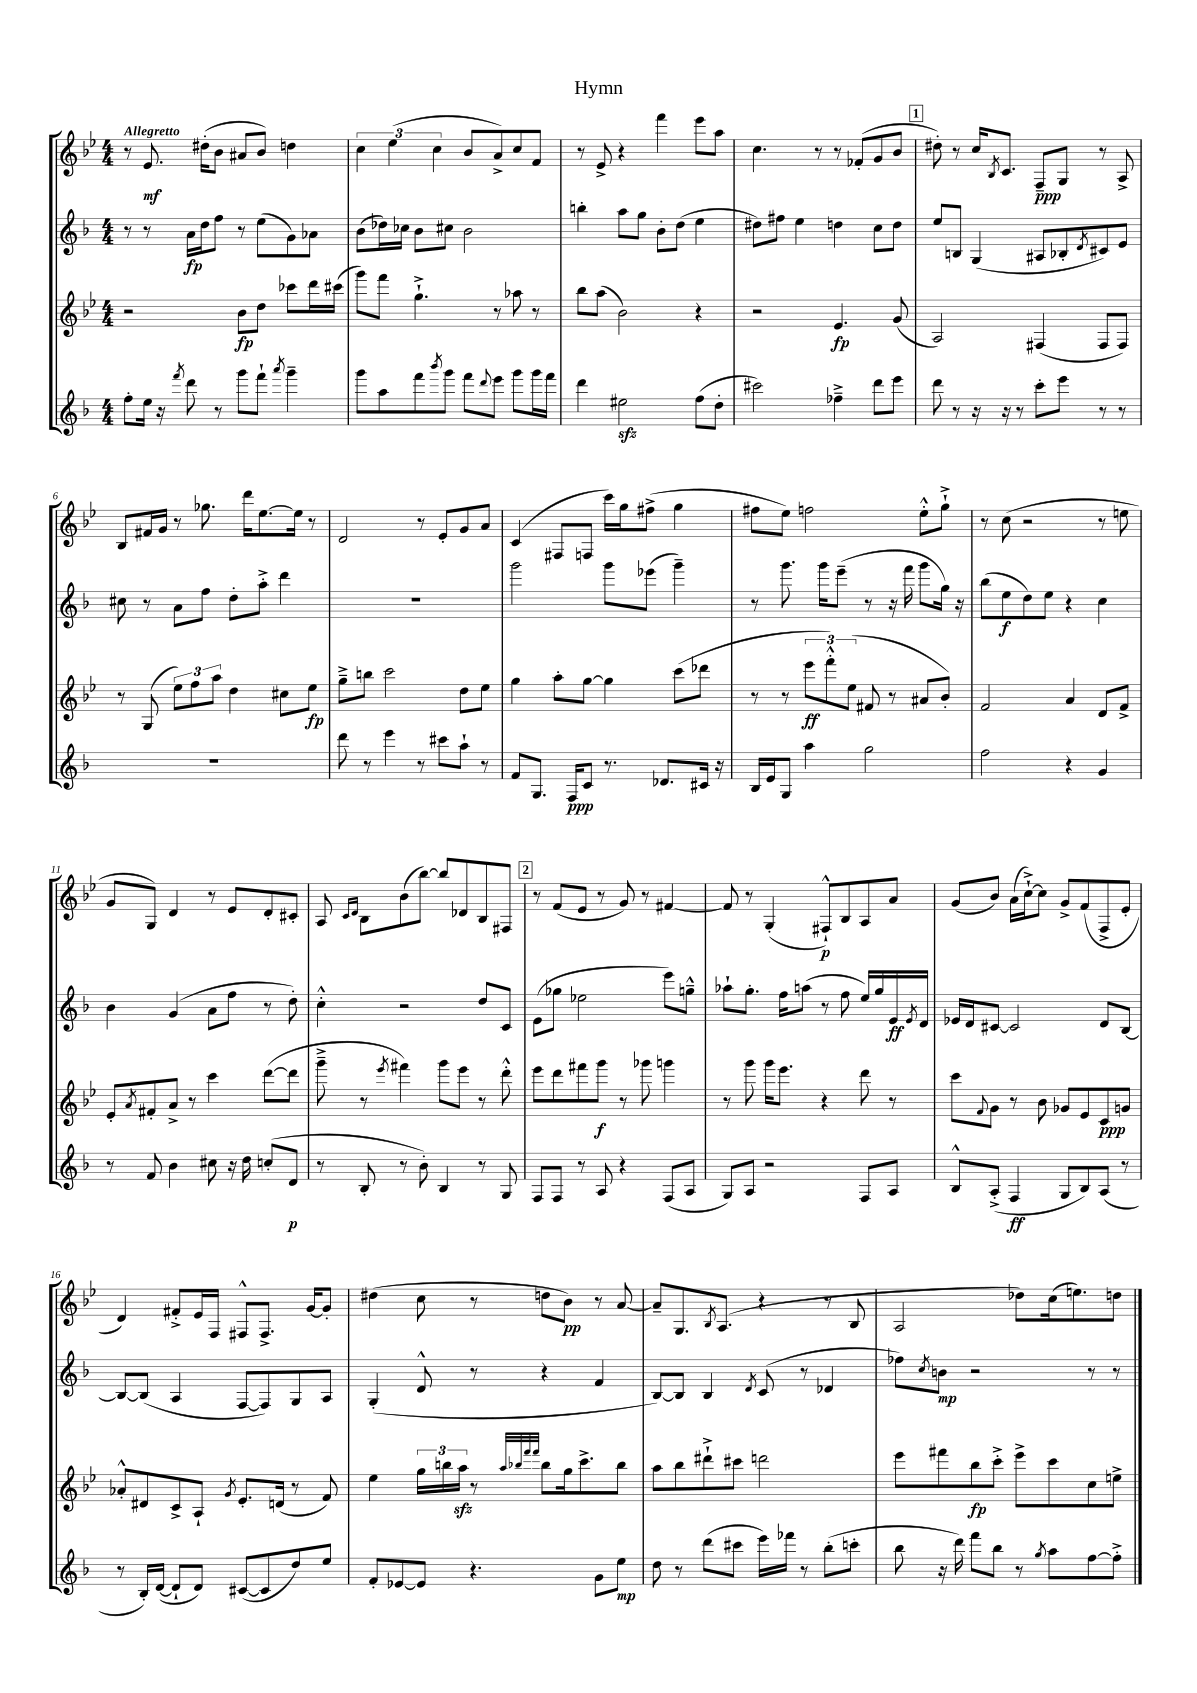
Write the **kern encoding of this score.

**kern	**dynam	**kern	**dynam	**kern	**dynam	**kern	**dynam
*part4	*part4	*part3	*part3	*part2	*part2	*part1	*part1
*staff4	*staff4	*staff3	*staff3	*staff2	*staff2	*staff1	*staff1
*clefG2	*	*clefG2	*	*clefG2	*	*clefG2	*
*k[b-]	*	*k[b-e-]	*	*k[b-]	*	*k[b-e-]	*
*M4/4	*	*M4/4	*	*M4/4	*	*M4/4	*
=1	=1	=1	=1	=1	=1	=1	=1
!	!	!	!	!	!	!LO:TX:a:B:t=Allegretto	!
8ff'\L	.	2r	.	8r	.	8r	.
16ee\Jk	.	.	.	8r	.	8.e-/	mf
16r	.	.	.	.	.	.	.
8qfff/	.	.	.	.	.	.	.
8ddd\	.	.	.	16a\LL	fp	.	.
.	.	.	.	16dd\J	.	(16dd#X'\KL	.
8r	.	.	.	8ff\J	.	8b-\J	.
8ggg\L	.	8b-\L	fp	8r	.	8a#X/L	.
8fff`\J	.	8dd\J	.	(8ee\L	.	8b-/J)	.
8qaaa/	.	.	.	.	.	.	.
4ggg~\	.	8ccc-X\L	.	8g\)	.	4ddn\	.
.	.	16ddd\L	.	8a-X\J	.	.	.
.	.	(16ccc#X\JJ	.	.	.	.	.
=2	=2	=2	=2	=2	=2	=2	=2
8ggg\L	.	8ggg\L)	.	(8b-\L	.	6cc\	.
8aa\	.	8fff\J	.	16dd-X\L)	.	.	.
.	.	.	.	.	.	(6ee-\	.
.	.	.	.	16cc-X\JJ	.	.	.
8fff\	.	4.gg`^\	.	8b-\L	.	.	.
.	.	.	.	.	.	6cc\	.
8qbbb-/	.	.	.	.	.	.	.
8ggg\J	.	.	.	8cc#X\J	.	.	.
8fff\L	.	.	.	2b-\	.	8b-/L	.
8qqddd/	.	.	.	.	.	.	.
8eee\J	.	8r	.	.	.	8a^/)	.
8ggg\L	.	8aa-X\	.	.	.	8cc/	.
16ggg\L	.	8r	.	.	.	8f/J	.
16fff\JJ	.	.	.	.	.	.	.
=3	=3	=3	=3	=3	=3	=3	=3
4ddd\	.	8bb-\L	.	4bbn'\	.	8r	.
.	.	(8aa\J	.	.	.	8e-^/	.
2ee#Xzz\	.	2b-\)	.	8aa\L	.	4r	.
.	.	.	.	8gg\J	.	.	.
.	.	.	.	8b-'\L	.	4fff\	.
.	.	.	.	(8dd\J	.	.	.
(8ff\L	.	4r	.	4ee\	.	8eee-\L	.
8dd'\J	.	.	.	.	.	8aa\J	.
=4	=4	=4	=4	=4	=4	=4	=4
2ccc#X\)	.	2r	.	8dd#X\L)	.	4.cc\	.
.	.	.	.	8ff#X\J	.	.	.
.	.	.	.	4ee\	.	.	.
.	.	.	.	.	.	8r	.
4ff-X~^\	.	4.e-/	fp	4ddn\	.	8r	.
.	.	.	.	.	.	(8f-X'/L	.
8ddd\L	.	.	.	8cc\L	.	8g/	.
8eee\J	.	(8g/	.	8dd\J	.	8b-/J	.
!!LO:REH:place=s1:t=1
=5	=5	=5	=5	=5	=5	=5	=5
8ddd\	.	2A/)	.	8ee/L	.	8dd#X'\)	.
8r	.	.	.	8Bn/J	.	8r	.
16r	.	.	.	(4G/	.	16cc/KL	.
.	.	.	.	.	.	8qB-/	.
16r	.	.	.	.	.	8.c/J	.
8r	.	.	.	.	.	.	.
8ccc'\L	.	(4F#X/	.	8A#X/L	.	8F~/L	ppp
8eee\J	.	.	.	8B-X'/	.	8G/J	.
.	.	.	.	8qd/	.	.	.
8r	.	8F#/L	.	8c#X/)	.	8r	.
8r	.	8F#/J)	.	8e/J	.	8A^/	.
!!LO:LB:g=z
=6	=6	=6	=6	=6	=6	=6	=6
1r	.	8r	.	8cc#X\	.	8B-/L	.
.	.	(8G/	.	8r	.	16f#X/L	.
.	.	.	.	.	.	16g/JJ	.
.	.	12ee-\L)	.	8a\L	.	8r	.
.	.	12ff\	.	.	.	.	.
.	.	.	.	8ff\J	.	8.gg-X\	.
.	.	12aa\J	.	.	.	.	.
.	.	4dd\	.	8dd'\L	.	.	.
.	.	.	.	.	.	16ddd\KL	.
.	.	.	.	8aa'^\J	.	[8.ee-\	.
.	.	8cc#X\L	.	4ddd\	.	.	.
.	.	.	.	.	.	16ee-\Jk]	.
.	.	8ee-\J	fp	.	.	8r	.
=7	=7	=7	=7	=7	=7	=7	=7
8ddd\	.	8gg~^\L	.	1r	.	2d/	.
8r	.	8bbn\J	.	.	.	.	.
4eee\	.	2ccc\	.	.	.	.	.
8r	.	.	.	.	.	8r	.
8ccc#X\L	.	.	.	.	.	8e-'/L	.
8aa`\J	.	8dd\L	.	.	.	8g/	.
8r	.	8ee-\J	.	.	.	8a/J	.
=8	=8	=8	=8	=8	=8	=8	=8
8f/L	.	4gg\	.	2ggg\	.	(4c/	.
8.G/J	.	.	.	.	.	.	.
.	.	8aa'\L	.	.	.	8F#X/L	.
16F/KL	ppp	.	.	.	.	.	.
8c/J	.	[8gg\J	.	.	.	8Fn/J	.
8.r	.	4gg\]	.	8ggg\L	.	16ccc\LL)	.
.	.	.	.	.	.	16gg\J	.
.	.	.	.	(8eee-X\J	.	(8ff#X^\J	.
8.d-X/L	.	.	.	.	.	.	.
.	.	(8ccc\L	.	4ggg~\)	.	4gg\	.
16c#X/Jk	.	8ddd-X\J	.	.	.	.	.
16r	.	.	.	.	.	.	.
=9	=9	=9	=9	=9	=9	=9	=9
16B-/LL	.	8r	.	8r	.	8ff#X\L	.
16e/J	.	.	.	.	.	.	.
8G/J	.	8r	.	8.ggg\	.	8ee-\J)	.
4aa\	.	12eee-\L	ff	.	.	2ffn\	.
.	.	.	.	16ggg\KL	.	.	.
.	.	12fff'^^\)	.	.	.	.	.
.	.	.	.	(8eee~\J	.	.	.
.	.	(12ee-\J	.	.	.	.	.
2gg\	.	8f#X/	.	8r	.	.	.
.	.	8r	.	16r	.	.	.
.	.	.	.	16fff\	.	.	.
.	.	8a#X/L	.	8ggg\L	.	8ee-'^^\L	.
.	.	8b-'/J)	.	16gg\Jk)	.	8gg`^\J	.
.	.	.	.	16r	.	.	.
=10	=10	=10	=10	=10	=10	=10	=10
2ff\	.	2f/	.	(8bb-\L	.	8r	.
.	.	.	.	8ee\	f	(8cc\	.
.	.	.	.	8dd\)	.	2r	.
.	.	.	.	8ee\J	.	.	.
4r	.	4a/	.	4r	.	.	.
4g/	.	8d/L	.	4cc\	.	8r	.
.	.	8f^/J	.	.	.	8een\	.
!!LO:LB:g=z
=11	=11	=11	=11	=11	=11	=11	=11
8r	.	8e-'/L	.	4b-\	.	8g/L	.
.	.	8qa/	.	.	.	.	.
8f/	.	8f#X'/	.	.	.	8G/J)	.
4b-\	.	8a^/J	.	(4g/	.	4d/	.
.	.	8r	.	.	.	.	.
8cc#X\	.	4ccc\	.	8a\L	.	8r	.
16r	.	.	.	8ff\J	.	8e-/L	.
16dd\	.	.	.	.	.	.	.
(8ccn'/L	.	([8ddd\L	.	8r	.	8d'/	.
8d/J	p	8ddd\J]	.	8dd'\)	.	8c#X'/J	.
=12	=12	=12	=12	=12	=12	=12	=12
8r	.	8ggg~^\	.	4cc'^^\	.	8A/	.
.	.	.	.	.	.	16qqc/LL	.
.	.	.	.	.	.	16qqd/JJ	.
8B-'/	.	8r	.	.	.	8B-\L	.
.	.	8qeee-/	.	.	.	.	.
8r	.	4fff#X\)	.	2r	.	(8b-\	.
8b-'\)	.	.	.	.	.	[8bb-\J)	.
4B-/	.	8ggg\L	.	.	.	8bb-/L]	.
.	.	8eee-\J	.	.	.	8d-X/	.
8r	.	8r	.	8dd/L	.	8B-/	.
8G/	.	8ddd'^^\	.	8c/J	.	8F#X/J	.
!!LO:REH:place=s1:t=2
=13	=13	=13	=13	=13	=13	=13	=13
8F/L	.	8eee-\L	.	(8e\L	.	8r	.
8F/J	.	8ddd\	.	8gg-X\J	.	(8f/L	.
8r	.	8fff#X\	.	2ee-X\	.	8e-/J	.
8A/	.	8ggg\J	f	.	.	8r	.
4r	.	8r	.	.	.	8g/)	.
.	.	8ggg-X\	.	.	.	8r	.
(8F/L	.	4gggn\	.	8eee\L)	.	[4f#X/	.
8A/J	.	.	.	8ggn~^^\J	.	.	.
=14	=14	=14	=14	=14	=14	=14	=14
8G/L)	.	8r	.	8aa-X`\L	.	8f#/]	.
8A/J	.	8ggg\	.	8.gg'\J	.	8r	.
2r	.	16ggg\KL	.	.	.	(4G'/	.
.	.	8.eee-\J	.	16ff\KL	.	.	.
.	.	.	.	(8aan\J	.	.	.
.	.	4r	.	8r	.	8F#X`^^/L)	p
.	.	.	.	8ff\	.	8B-/	.
8F/L	.	8ddd\	.	16ee/LL)	.	8A/	.
.	.	.	.	16gg/	.	.	.
8A/J	.	8r	.	16e/	ff	8a/J	.
.	.	.	.	8qe/	.	.	.
.	.	.	.	16d/JJ	.	.	.
=15	=15	=15	=15	=15	=15	=15	=15
8B-^^/L	.	8ccc\L	.	16e-X/LL	.	(8g/L	.
.	.	.	.	16d/J	.	.	.
.	.	8qqf/	.	.	.	.	.
(8A'^/J	.	8g\J	.	[8c#X/J	.	8b-/J)	.
4F/	ff	8r	.	2c#/]	.	(16a\LL	.
.	.	.	.	.	.	[16cc`^\J)	.
.	.	8b-\	.	.	.	8cc\J]	.
8G/L	.	8g-X/L	.	.	.	8g^/L	.
8B-/)	.	8e-/	.	.	.	(8f/	.
(8A/J	.	8c/	ppp	8d/L	.	8F^/	.
8r	.	8gn/J	.	[8B-/J	.	8e-'/J	.
!!LO:LB:g=z
=16	=16	=16	=16	=16	=16	=16	=16
8r	.	8a-X'^^/L	.	8B-/L_	.	4d/)	.
16B-'/LL)	.	8d#X/	.	(8B-/J]	.	.	.
([16d/JJ	.	.	.	.	.	.	.
8d`/L]	.	8c^/	.	4A/	.	8f#X'^/L	.
8d/J)	.	8A`/J	.	.	.	16e-/L	.
.	.	.	.	.	.	16F/JJ	.
.	.	8qg/	.	.	.	.	.
([8c#X/L	.	8.e-'/L	.	[8F/L	.	8F#X^^/L	.
8c#/]	.	.	.	8F/])	.	8.F#^/J	.
.	.	(16dn/Jk	.	.	.	.	.
8dd/)	.	8r	.	8G/	.	.	.
.	.	.	.	.	.	[16g/KL	.
8ee/J	.	8f/)	.	8A/J	.	8g'/J]	.
=17	=17	=17	=17	=17	=17	=17	=17
8f'/L	.	4ee-\	.	(4G'/	.	(4dd#X\	.
[8e-X/	.	.	.	.	.	.	.
8e-/J]	.	24gg\LL	.	8d^^/	.	8cc\	.
.	.	24bbn\	.	.	.	.	.
.	.	24aazz\JJ	.	.	.	.	.
4.r	.	8r	.	8r	.	8r	.
.	.	32qqaa/LLL	.	.	.	.	.
.	.	32qqbb-X/	.	.	.	.	.
.	.	32qqfff/	.	.	.	.	.
.	.	32qqfff/JJJ	.	.	.	.	.
.	.	8bb-\L	.	4r	.	8ddn\L	.
.	.	16gg\k	.	.	.	8b-\J)	pp
.	.	8.ccc^\	.	.	.	.	.
8g\L	.	.	.	4f/	.	8r	.
8ee\J	mp	8bb-\J	.	.	.	[8a/	.
=18	=18	=18	=18	=18	=18	=18	=18
8dd\	.	8aa\L	.	[8B-/L)	.	8a~/L]	.
8r	.	8bb-\	.	8B-/J]	.	8.G/	.
(8ddd\L	.	8ddd#X`^\	.	4B-/	.	.	.
.	.	.	.	.	.	8qB-/	.
.	.	.	.	.	.	(8.A/J	.
8ccc#X\J	.	8ccc#X\J	.	.	.	.	.
.	.	.	.	8qd/	.	.	.
16eee\LL)	.	2dddn\	.	(8c/	.	4r	.
16fff-X\JJ	.	.	.	.	.	.	.
8r	.	.	.	8r	.	.	.
(8bb-'\L	.	.	.	4d-X/	.	8r	.
8cccn'\J	.	.	.	.	.	8B-/	.
=19	=19	=19	=19	=19	=19	=19	=19
8bb-\	.	8eee-\L	.	8ff-X\L)	.	2A/	.
.	.	.	.	8qcc/	.	.	.
16r	.	8fff#X\	.	8bn\J	mp	.	.
16ddd\)	.	.	.	.	.	.	.
8fff\L	.	8bb-\	fp	2r	.	.	.
8bb-\J	.	8ccc'^\J	.	.	.	.	.
8r	.	8eee-^\L	.	.	.	8dd-X\L)	.
8qgg/	.	.	.	.	.	.	.
8aa\L	.	8ccc\	.	.	.	(16cc\k	.
.	.	.	.	.	.	8.een\)	.
[8ff\	.	8cc\	.	8r	.	.	.
8ff'^\J]	.	8een^\J	.	8r	.	8ddn\J	.
==	==	==	==	==	==	==	==
*-	*-	*-	*-	*-	*-	*-	*-
